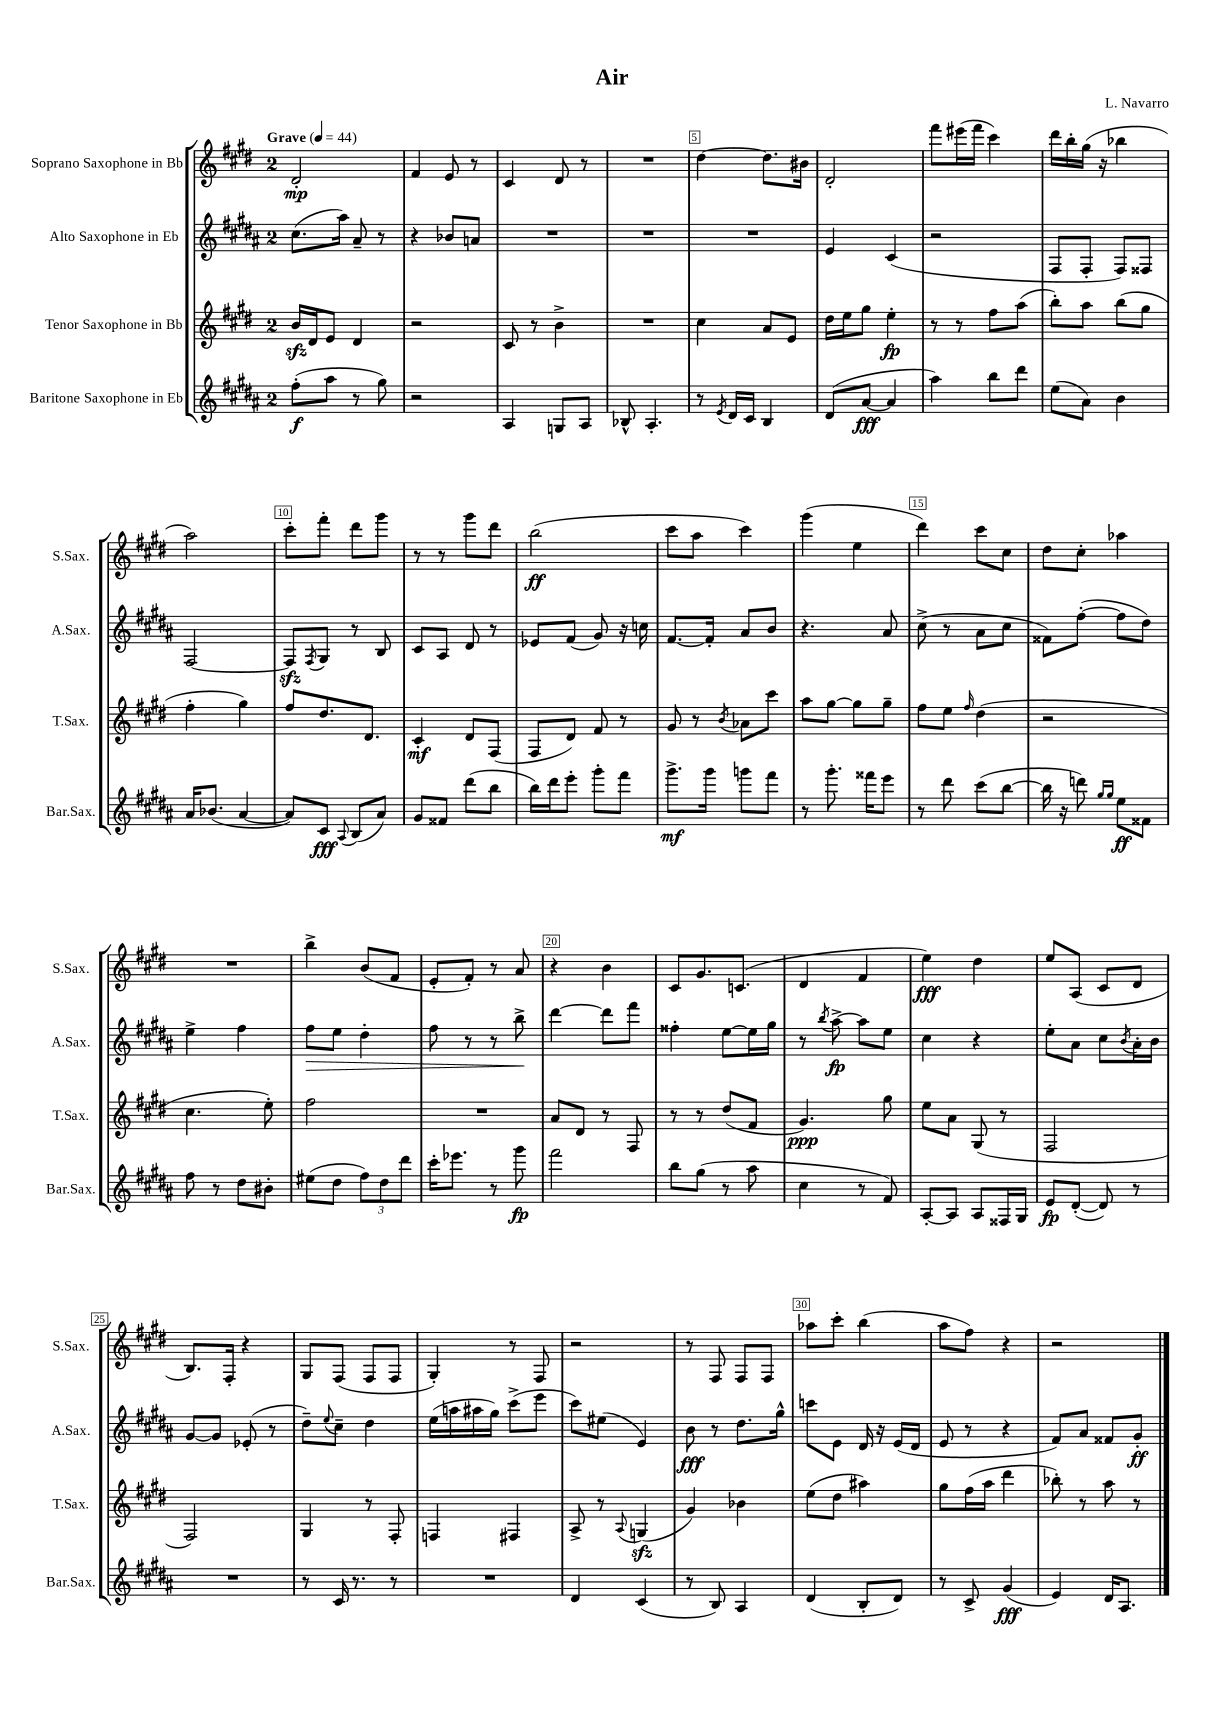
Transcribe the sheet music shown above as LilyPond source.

\header { title = "Air" composer = "L. Navarro" }
<<
\new StaffGroup <<
\new Staff = "s0" \with { instrumentName = "Soprano Saxophone in Bb" shortInstrumentName = "S.Sax." } {
    \clef treble \key e \major \once \override Staff.TimeSignature.style = #'single-digit \time 2/4 \tempo "Grave" 4 = 44
    dis'2-.\mp |
    fis'4 e'8 r8 |
    cis'4 dis'8 r8 |
    R2 |
    dis''4~ dis''8. bis'16 |
    dis'2-. |
    fis'''8 eis'''16( fis'''16 cis'''4) |
    dis'''16 b''16-. gis''16( r16 bes''4 |
    a''2) |
    cis'''8-. fis'''8-. dis'''8 gis'''8 |
    r8 r8 gis'''8 dis'''8 |
    b''2\ff( |
    cis'''8 a''8 cis'''4) |
    gis'''4( e''4 |
    dis'''4) cis'''8 cis''8 |
    dis''8 cis''8-. aes''4 |
    R2 |
    b''4-> b'8( fis'8 |
    e'8-. fis'8-.) r8 a'8 |
    r4 b'4 |
    cis'8 gis'8. c'8.( |
    dis'4 fis'4 |
    e''4\fff) dis''4 |
    e''8 a8( cis'8 dis'8 |
    b8.) fis16-. r4 |
    gis8 fis8( fis8 fis8 |
    gis4-.) r8 fis8 |
    r2 |
    r8 fis8 fis8 fis8 |
    aes''8 cis'''8-. b''4( |
    a''8 fis''8) r4 |
    r2 \bar "|." |
}
\new Staff = "s1" \with { instrumentName = "Alto Saxophone in Eb" shortInstrumentName = "A.Sax." } {
    \clef treble \key b \major \once \override Staff.TimeSignature.style = #'single-digit \time 2/4
    cis''8.( ais''16) ais'8-- r8 |
    r4 bes'8 a'8 |
    R2 |
    R2 |
    R2 |
    e'4 cis'4( |
    r2 |
    fis8 fis8-. fis8) fisis8 |
    fis2~ |
    fis8\sfz \acciaccatura { fis8 } gis8 r8 b8 |
    cis'8 ais8 dis'8 r8 |
    ees'8 fis'8( gis'8) r16 c''16 |
    fis'8.~ fis'16-. ais'8 b'8 |
    r4. ais'8 |
    cis''8->( r8 ais'8 cis''8 |
    fisis'8) fis''8~-.( fis''8 dis''8) |
    e''4-> fis''4 |
    fis''8\> e''8 dis''4-. |
    fis''8 r8 r8 b''8->\! |
    dis'''4~ dis'''8 fis'''8 |
    fisis''4-. e''8~ e''16 gis''16 |
    r8 \acciaccatura { b''8 } ais''8~->\fp ais''8 e''8 |
    cis''4 r4 |
    e''8-. ais'8 cis''8 \acciaccatura { b'8 } ais'16-. b'16 |
    gis'8~ gis'8 ees'8-.( r8 |
    dis''8--) \appoggiatura { e''8 } cis''8-- dis''4 |
    e''16( a''16 ais''16 gis''16) cis'''8->( e'''8 |
    cis'''8) eis''8( e'4) |
    b'8\fff r8 dis''8. gis''16-^ |
    c'''8 e'8 dis'16 r16 e'16( dis'16 |
    e'8 r8 r4 |
    fis'8) ais'8 fisis'8 gis'8-.\ff \bar "|." |
}
\new Staff = "s2" \with { instrumentName = "Tenor Saxophone in Bb" shortInstrumentName = "T.Sax." } {
    \clef treble \key e \major \once \override Staff.TimeSignature.style = #'single-digit \time 2/4
    b'16\sfz dis'16 e'8 dis'4 |
    r2 |
    cis'8 r8 b'4-> |
    R2 |
    cis''4 a'8 e'8 |
    dis''16 e''16 gis''8 e''4-.\fp |
    r8 r8 fis''8 a''8( |
    b''8-.) a''8 b''8( gis''8 |
    fis''4-. gis''4) |
    fis''8 dis''8. dis'8. |
    cis'4-.\mf dis'8 fis8( |
    fis8 dis'8) fis'8 r8 |
    gis'8 r8 \acciaccatura { b'8 } aes'8 cis'''8 |
    a''8 gis''8~ gis''8 gis''8-- |
    fis''8 e''8 \grace { fis''16 } dis''4( |
    r2 |
    cis''4. e''8-.) |
    fis''2 |
    R2 |
    a'8 dis'8 r8 fis8 |
    r8 r8 dis''8( fis'8 |
    gis'4.\ppp) gis''8 |
    e''8 a'8 gis8( r8 |
    fis2 |
    fis2) |
    gis4 r8 fis8-. |
    f4 fis4 |
    a8-> r8 \appoggiatura { a8 } g4\sfz( |
    gis'4) bes'4 |
    e''8( dis''8 ais''4) |
    gis''8 fis''16( a''16 dis'''4 |
    bes''8-.) r8 a''8 r8 \bar "|." |
}
\new Staff = "s3" \with { instrumentName = "Baritone Saxophone in Eb" shortInstrumentName = "Bar.Sax." } {
    \clef treble \key b \major \once \override Staff.TimeSignature.style = #'single-digit \time 2/4
    fis''8-.\f( ais''8 r8 gis''8) |
    r2 |
    ais4 g8 ais8 |
    bes8-^ ais4.-. |
    r8 \acciaccatura { e'8 } dis'16 cis'16 b4 |
    dis'8( ais'8~\fff ais'4 |
    ais''4) b''8 dis'''8 |
    e''8( ais'8) b'4 |
    ais'16 bes'8.( ais'4~ |
    ais'8) cis'8\fff \appoggiatura { ais8 } b8( ais'8) |
    gis'8 fisis'8 dis'''8( b''8 |
    b''16) dis'''16 e'''8-. gis'''8-. fis'''8 |
    gis'''8.->\mf gis'''16 g'''8 fis'''8 |
    r8 gis'''8.-. fisis'''16 e'''8 |
    r8 dis'''8 cis'''8( b''8~ |
    b''16 r16 d'''8) \grace { gis''16 gis''16 } e''8\ff fisis'8 |
    fis''8 r8 dis''8 bis'8-. |
    eis''8( dis''8 \tuplet 3/2 { fis''8) dis''8 dis'''8 } |
    cis'''16-. ees'''8. r8 gis'''8\fp |
    fis'''2 |
    b''8 gis''8( r8 ais''8 |
    cis''4 r8 fis'8) |
    ais8~-. ais8 ais8 fisis16 gis16 |
    e'8\fp dis'8~-.( dis'8) r8 |
    R2 |
    r8 cis'16 r8. r8 |
    R2 |
    dis'4 cis'4( |
    r8 b8) ais4 |
    dis'4( b8-. dis'8) |
    r8 cis'8-> gis'4\fff( |
    e'4) dis'16 ais8. \bar "|." |
}
>>
>>
\layout { \context { \Score \override BarNumber.break-visibility = ##(#f #t #t) barNumberVisibility = #(every-nth-bar-number-visible 5) \override BarNumber.stencil = #(make-stencil-boxer 0.1 0.3 ly:text-interface::print) } }
